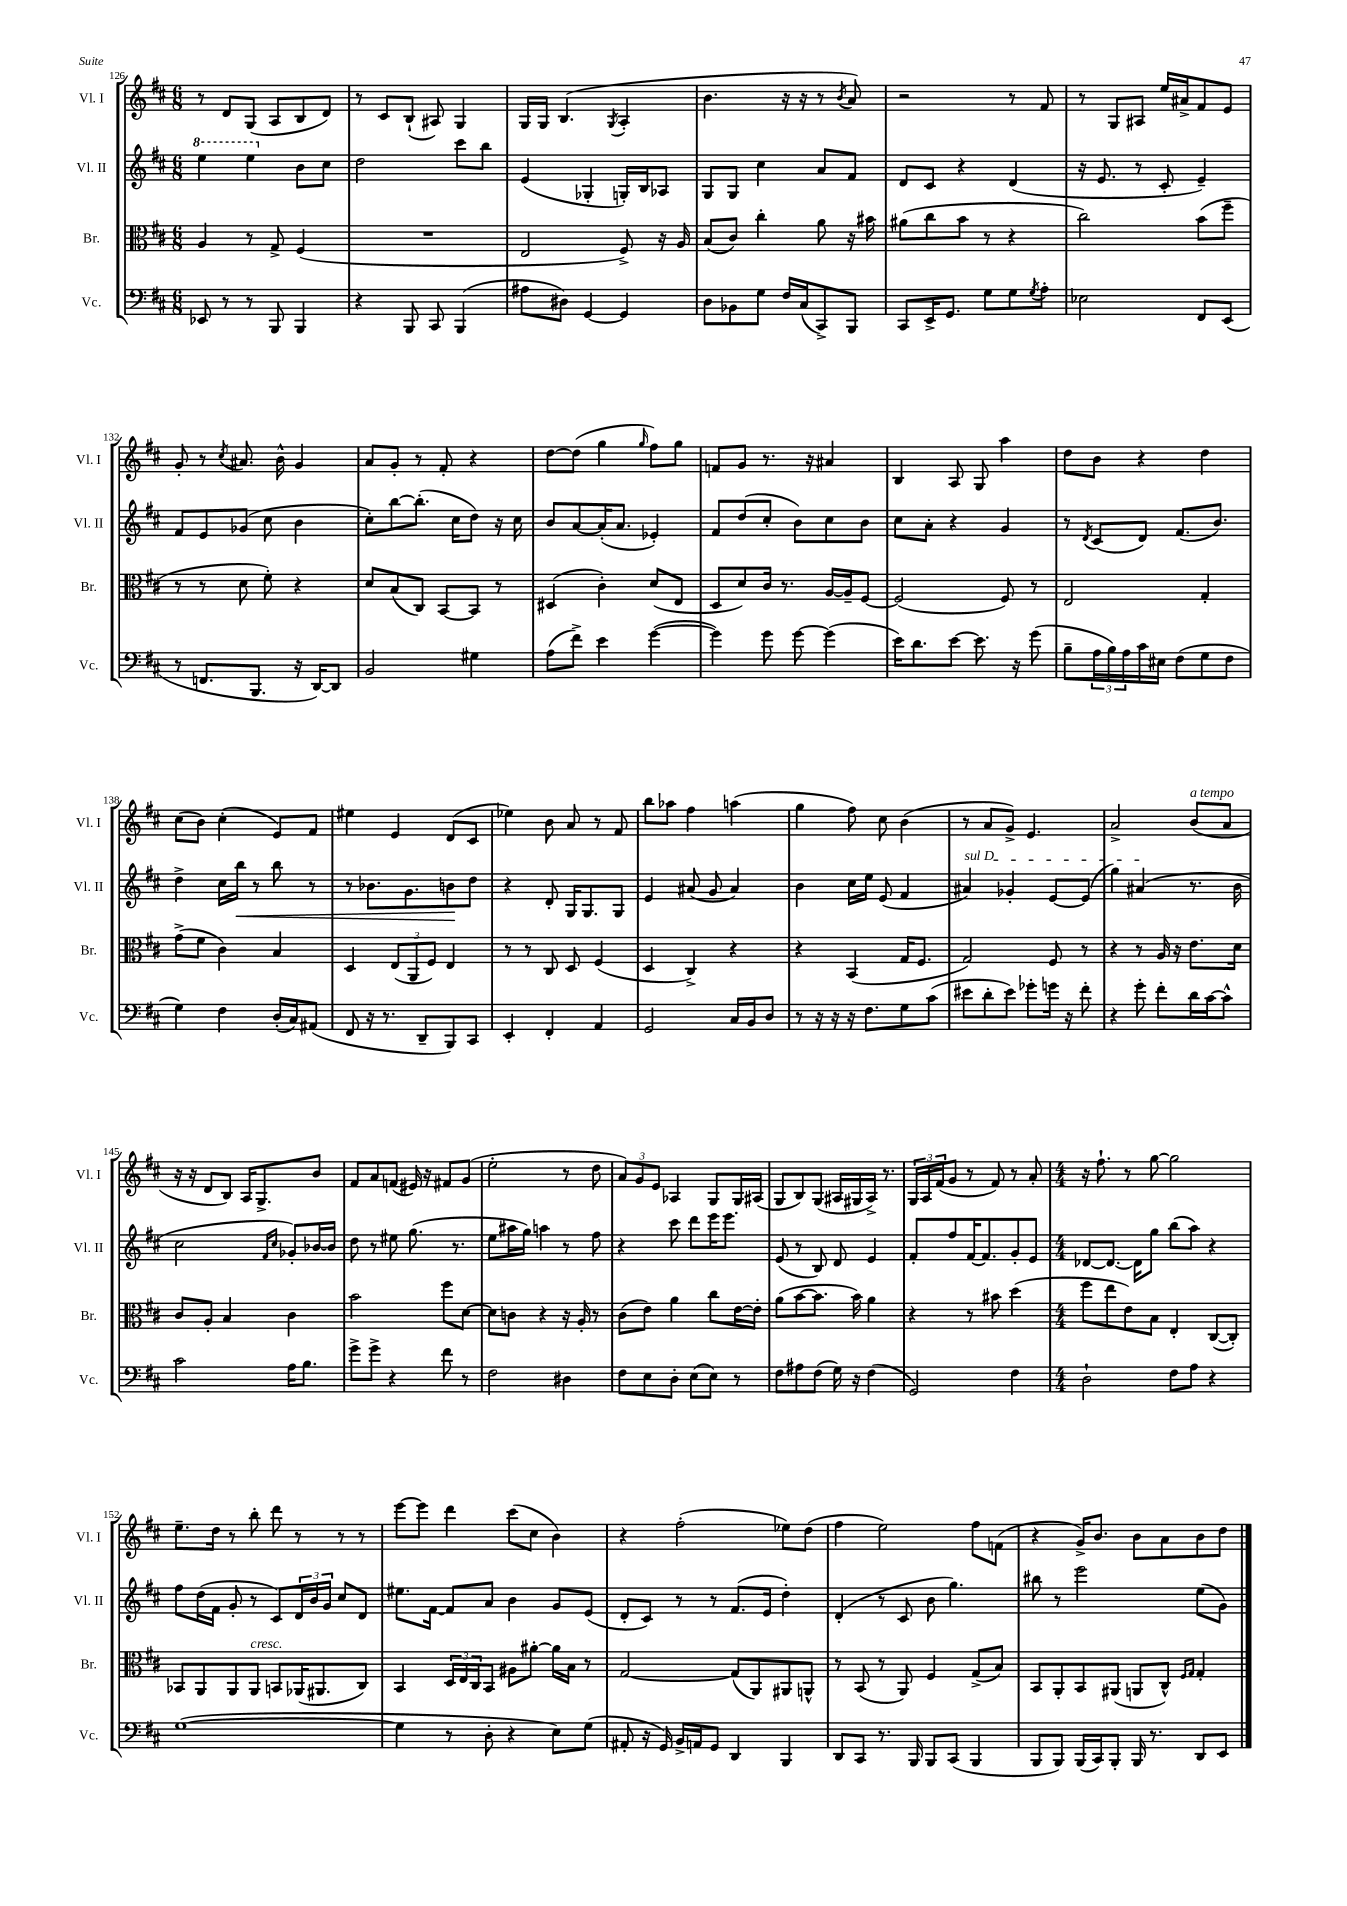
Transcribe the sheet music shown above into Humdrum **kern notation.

**kern	**kern	**kern	**kern
*staff4	*staff3	*staff2	*staff1
*clefF4	*clefC3	*clefG2	*clefG2
*k[f#c#]	*k[f#c#]	*k[f#c#]	*k[f#c#]
*M6/8	*M6/8	*M6/8	*M6/8
8EE-	4A	4eee	8r
8r	.	.	8d
8r	8r	4eee	(8G
8BBB	8G^	.	8A
4BBB	(4F#	8b	8B
.	.	8cc#	8d)
=	=	=	=
4r	2.r	2dd	8r
.	.	.	8c#
8BBB	.	.	(8B`
8CC#	.	.	8A#)
(4BBB	.	8ccc#	4G
.	.	8bb	.
=	=	=	=
8A#	2E	(4e	16G
.	.	.	16G
8D#)	.	.	(4.B
[4GG	.	4G-'	.
.	.	.	8qG
4GG]	8F#^)	16G')	4A'
.	.	16B	.
.	16r	8A-	.
.	16A	.	.
=	=	=	=
8D	(8B	8G	4.b
8BB-	8c#)	8G	.
8G	4cc#'	4cc#	.
16F#	.	.	16r
(16C#	.	.	16r
8CC#^)	8a	8a	8r
.	.	.	8qb
8BBB	16r	8f#	8a)
.	16b#	.	.
=	=	=	=
8CC#	(8a#	8d	2r
16EE^	8cc#	8c#	.
8.GG	.	.	.
.	8b	4r	.
8G	8r	.	.
8G	4r	(4d	8r
8qG	.	.	.
8A'	.	.	8f#
=	=	=	=
2E-	2cc#)	16r	8r
.	.	8.e	.
.	.	.	8G
.	.	8r	8A#
.	.	8c#'	16ee
.	.	.	16a#^
8FF#	(8b	4e~)	8f#
(8EE	8ff#~	.	8e
=	=	=	=
8r	8r	8f#	8g'
8.FF	8r	8e	8r
.	.	.	8qcc#
.	8d	(8g-	8.a#
8.BBB	.	.	.
.	8f#')	8cc#	.
.	.	.	16b^^
16r	4r	4b	4g
[16DD)	.	.	.
8DD]	.	.	.
=	=	=	=
2BB	8d	8cc#')	8a
.	(8B	[8bb	8g'
.	8C#)	(8.bb']	8r
.	[8BB	.	8f#'
.	.	16cc#	.
4G#	8BB]	8dd)	4r
.	8r	16r	.
.	.	16cc#	.
=	=	=	=
(8A	(4D#	8b	[8dd
8f#^)	.	[8a	(8dd]
4e	4c#')	(16a']	4gg
.	.	8.a	.
.	.	.	16qqgg
([4g	(8d	4e-')	8ff#)
.	8E	.	8gg
=	=	=	=
4g])	8D	8f#	8f
.	8d)	(8dd	8g
8g	16c#	8cc#'	8.r
.	8.r	.	.
[8g	.	8b)	.
.	.	.	16r
(4g]	[16A	8cc#	4a#
.	16A~]	.	.
.	[8F#	8b	.
=	=	=	=
16e)	(2F#]	8cc#	4B
8.d	.	.	.
.	.	8a'	.
[8e	.	4r	8A
8.e]	.	.	8G
.	8F#)	4g	4aa
16r	.	.	.
(8g	8r	.	.
=	=	=	=
8B~	2E	8r	8dd
.	.	8qd	.
24A	.	(8c#	8b
24B)	.	.	.
24A	.	.	.
16c#	.	8d)	4r
16E#	.	.	.
(8F#	.	(8.f#	.
8G	4G'	.	4dd
.	.	8.b)	.
8F#	.	.	.
=	=	=	=
4G)	(8g^	4dd^	(8cc#
.	8f#	.	8b)
4F#	4c#)	16cc#	(4cc#'
.	.	16bb	.
.	.	8r	.
(16D'	4B	8bb	8e)
16C#)	.	.	.
(8AA#	.	8r	8f#
=	=	=	=
8FF#	4D	8r	4ee#
16r	.	8.b-	.
8.r	.	.	.
.	(12E	.	4e
.	.	8.g	.
.	12AA	.	.
8DD~	.	.	.
.	12F#)	.	.
8BBB)	4E	8b	(8d
8CC#	.	8dd	8c#
=	=	=	=
4EE'	8r	4r	4ee-)
.	8r	.	.
4FF#'	8C#	8d'	8b
.	8D	16G	8a
.	.	8.G	.
4AA	(4F#	.	8r
.	.	8G	8f#
=	=	=	=
2GG	4D	4e	8bb
.	.	.	8aa-
.	4C#^)	(8a#	4ff#
.	.	8g	.
16C#	4r	4a#)	(4aa
16BB	.	.	.
8D	.	.	.
=	=	=	=
8r	4r	4b	4gg
16r	.	.	.
16r	.	.	.
16r	(4BB	16cc#	8ff#)
8.F#	.	16ee	.
.	.	(8e	8cc#
8G	16G	4f#	(4b
.	8.F#	.	.
(8c#	.	.	.
=	=	=	=
8e#	2G)	4a#)	8r
8d'	.	.	8a
8e#)	.	4g-'	8g^)
8g-'	.	.	4.e
16g	8F#	[8e	.
16r	.	.	.
8f#'	8r	(8e]	.
=	=	=	=
4r	4r	4gg)	2a^
8g'	8r	(4a#	.
8f#'	16A	.	.
.	16r	.	.
16d	8.e	8.r	(8b
[16c#	.	.	.
8c#^^]	.	.	8a
.	16d	16b	.
=	=	=	=
2c#	8c#	2cc#	16r
.	.	.	16r
.	8A'	.	8d
.	4B	.	8B)
.	.	.	16A
.	.	.	8.G^
.	.	16qqf#	.
.	.	16qqcc#	.
16A	4c#	8g-')	.
8.B	.	.	.
.	.	[16b-	8b
.	.	16b-]	.
=	=	=	=
8g^	2b	8dd	8f#
8g^	.	8r	8a
4r	.	8ee#	(8f
.	.	(8.gg	16e#)
.	.	.	16r
8f#	8ff#	.	8f#
.	.	8.r	.
8r	[8d	.	(8g
=	=	=	=
2F#	8d]	8ee	2ee'
.	8c	16aa#	.
.	.	16gg)	.
.	4r	4aa	.
4D#	16r	8r	8r
.	16A'	.	.
.	8r	8ff#	8dd
=	=	=	=
8F#	(8c#	4r	12a)
.	.	.	12g
8E	8e)	.	.
.	.	.	12e
8D'	4a	8ccc#	4A-
(8E	.	8ddd	.
8E)	8cc#	16eee	8G
.	.	8.eee	.
8r	[16e	.	16G
.	16e']	.	(16A#
=	=	=	=
8F#	(8a	(8e	8G
8A#	[8b	8r	8B)
(8F#	8.b]	8B)	(8G
16G)	.	8d	16A#
16r	16b)	.	16G#
(4F#	4a	4e	16A#^)
.	.	.	8.r
=	=	=	=
2GG)	4r	8f#'	24G
.	.	.	24A
.	.	.	(24f#
.	.	8ff#	8g
.	8r	[16f#	8r
.	.	8.f#]	.
.	8b#	.	8f#)
4F#	(4dd	8g'	8r
.	.	8e	8a'
=	=	=	=
*M4/4	*M4/4	*M4/4	*M4/4
2D`	8ff#	[8d-	16r
.	.	.	8.ff#`
.	8ee	8.d-_	.
.	8e)	.	8r
.	.	16d-]	.
.	8B	8gg	[8gg
8F#	4E'	(8bb	2gg]
8A	.	8aa)	.
4r	([8C#	4r	.
.	8C#'])	.	.
=	=	=	=
([1G	8BB-	8ff#	8.ee~
.	8AA	(16dd	.
.	.	16f#	16dd
.	8AA	8g'	8r
.	8AA	8r	8bb'
.	8BB	8c#)	8ddd
.	(16AA-	24d	8r
.	.	24b	.
.	8.AA#	.	.
.	.	24g	.
.	.	8cc#	8r
.	8C#)	8d	8r
=	=	=	=
4G]	4BB	8.ee#	[8eee
.	.	.	8eee]
.	.	[16f#	.
8r	24D	8f#]	4ddd
.	24E	.	.
.	24C#	.	.
8D'	8BB	8a	.
4r	8A#	4b	(8ccc#
.	[8a#'	.	8cc#
8E)	16a#]	8g	4b)
.	16B	.	.
(8G	8r	(8e	.
=	=	=	=
8AA#'	[2G	8d'	4r
16r	.	8c#)	.
16GG)	.	.	.
16BB^	.	8r	(2ff#'
16AA	.	.	.
8GG	.	8r	.
4DD	(8G]	(8.f#	.
.	8AA)	.	.
.	.	16e	.
4BBB	8AA#	4dd')	8ee-)
.	8AA^^	.	(8dd
=	=	=	=
8DD	8r	(4d'	4ff#
8CC#	(8BB	.	.
8.r	8r	8r	2ee)
.	8AA)	8c#	.
16BBB	.	.	.
8BBB	4F#	8b	.
(8CC#	.	4.gg)	.
4BBB	(8G^	.	8ff#
.	8B)	.	(8f
=	=	=	=
8BBB	8BB	8bb#	4r
8BBB)	8AA'	8r	.
(16BBB	8BB	2eee	16g^)
16CC#)	.	.	8.b
8BBB'	(8AA#	.	.
16BBB	8AA	.	8b
8.r	.	.	.
.	8C#^^)	.	8a
.	16qqF#	.	.
.	16qqG	.	.
8DD	4G'	(8ee	8b
8EE	.	8g)	8dd
==	==	==	==
*-	*-	*-	*-
